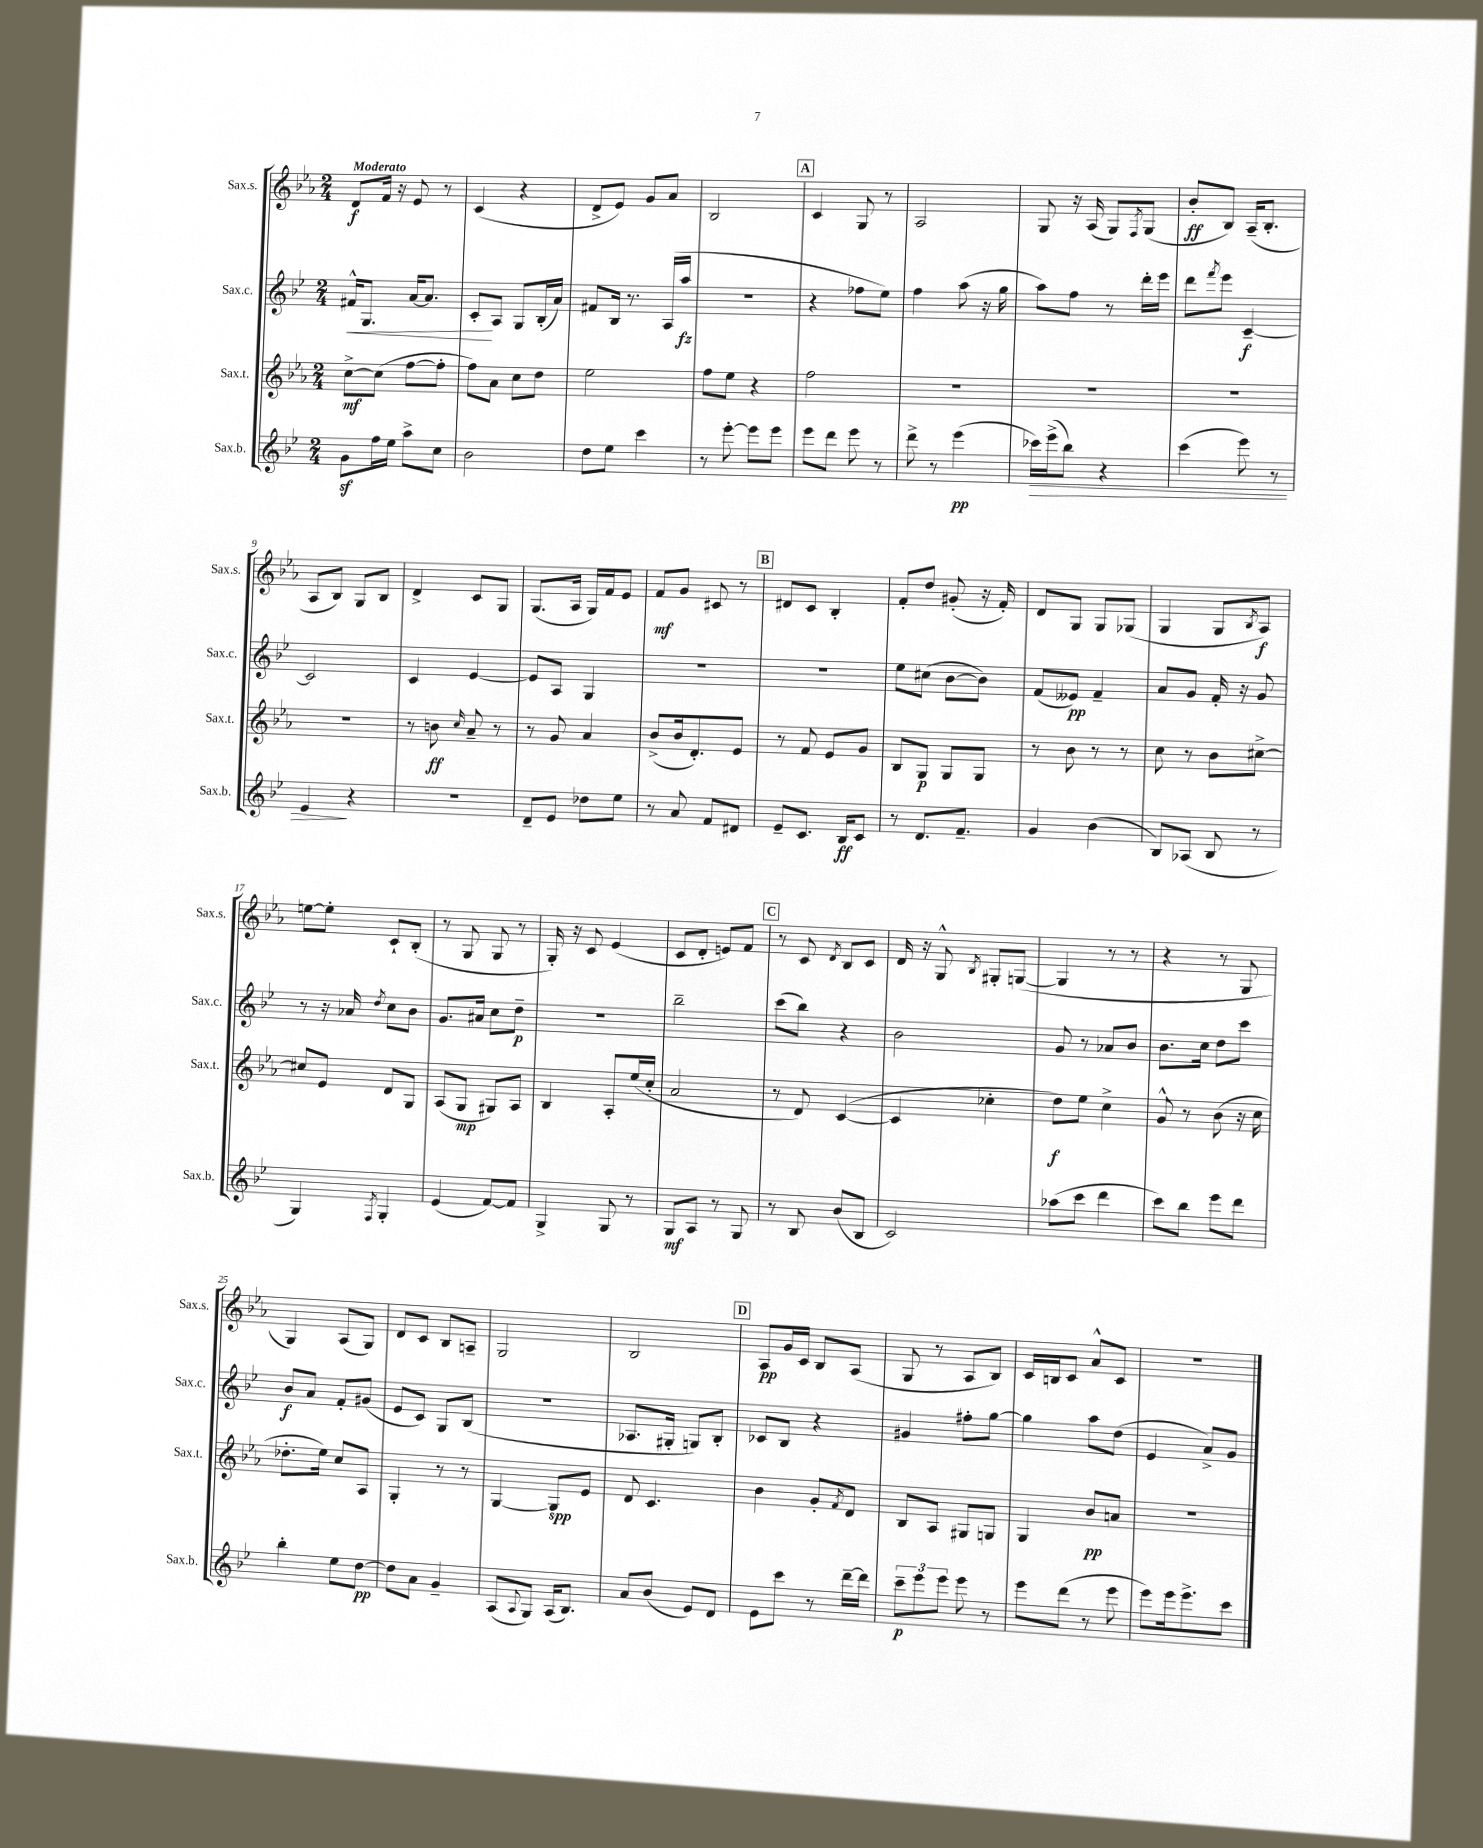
<<
\new StaffGroup <<
\new Staff = "s0" \with { instrumentName = "Sax.s." shortInstrumentName = "Sax.s." } {
    \clef treble \key ees \major \numericTimeSignature \time 2/4 \tempo "Moderato"
    d'8\f f'16 r16 ees'8 r8 |
    c'4( r4 |
    d'8-> ees'8) g'8 aes'8 |
    bes2 |
    \mark \markup { \box "A" } c'4 g8 r8 |
    aes2 |
    g8 r16 aes16( g8) \acciaccatura { f8 } g8( |
    bes'8-.\ff bes8) aes16--( bes8.-. |
    aes8 bes8) g8 bes8 |
    d'4-> c'8 g8 |
    g8.( aes16 g16) f'16 ees'8 |
    f'8\mf g'8 cis'8 r8 |
    \mark \markup { \box "B" } dis'8 c'8 bes4-. |
    f'8-. d''8 gis'8-.( r16 f'16-.) |
    d'8 g8 g8 ges8( |
    g4 g8 \acciaccatura { bes8 } aes8\f) |
    e''8~ e''8-. c'8-! bes8-.( |
    r8 g8 g8 r8 |
    g16-.) r16 c'8 ees'4( |
    c'8 d'8-. e'8) f'8 |
    \mark \markup { \box "C" } r8 c'8 \acciaccatura { d'8 } bes8 c'8 |
    d'16 r16 g8-^ \acciaccatura { bes8 } gis8-. g8~( |
    g4 r8 r8 |
    r4 r8 g8 |
    g4) aes8( g8) |
    d'8 c'8 bes8 a8-- |
    g2 |
    bes2 |
    \mark \markup { \box "D" } aes8\pp g'16 c'16 bes8 aes8( |
    g8 r8 aes8 bes8) |
    c'16 b16 c'8 aes'8-^ c'8 |
    R2 \bar "|." |
}
\new Staff = "s1" \with { instrumentName = "Sax.c." shortInstrumentName = "Sax.c." } {
    \clef treble \key bes \major \numericTimeSignature \time 2/4
    fis'16-^\< g8. a'16~ a'8. |
    c'8-.\! a8 g8 bes16-.( a'16) |
    fis'8 bes16 r8. a16( a''16\fz |
    r2 |
    \mark \markup { \box "A" } r4 fes''8 ees''8) |
    f''4 a''8( r16 g''16 |
    a''8) f''8 r8 d'''16-. ees'''16 |
    d'''8 \acciaccatura { f'''8 } ees'''8 c'4~--\f |
    c'2 |
    c'4 ees'4~ |
    ees'8 a8 g4 |
    R2 |
    \mark \markup { \box "B" } R2 |
    ees''8 cis''8( bes'8~ bes'8) |
    f'8( eeses'8\pp) f'4-- |
    a'8 g'8 f'16-. r16 g'8 |
    r8 r16 aes'16 \acciaccatura { d''8 } c''8 bes'8 |
    g'8. ais'16 c''8 d''8--\p |
    R2 |
    bes''2-- |
    \mark \markup { \box "C" } c'''8( bes''8) r4 |
    bes'2 |
    g'8 r8 aes'8 bes'8 |
    bes'8. c''16 d''8 c'''8 |
    bes'8\f a'8 f'8-. gis'8( |
    ees'8 c'8) g8 bes8( |
    r2 |
    aes8. gis16-. g8) bes8-. |
    \mark \markup { \box "D" } ces'8 bes8 r4 |
    gis'4 fis''8-. g''8~ |
    g''4 a''8 d''8( |
    ees'4 a'8->) g'8 \bar "|." |
}
\new Staff = "s2" \with { instrumentName = "Sax.t." shortInstrumentName = "Sax.t." } {
    \clef treble \key ees \major \numericTimeSignature \time 2/4
    c''8~->\mf c''8( f''8~ f''8-. |
    f''8) aes'8 c''8 d''8 |
    ees''2 |
    f''8 ees''8 r4 |
    \mark \markup { \box "A" } f''2 |
    R2 |
    R2 |
    R2 |
    R2 |
    r8 b'8\ff \grace { c''16 } aes'8-- r8 |
    r8 g'8 aes'4 |
    bes'8->( bes'16 d'8.-.) ees'8 |
    \mark \markup { \box "B" } r8 f'8 ees'8 g'8 |
    bes8 g8\p g8 g8 |
    r8 bes'8 r8 r8 |
    c''8 r8 bes'8 cis''8~-> |
    cis''8 ees'8 d'8 g8 |
    aes8( g8\mp gis8) aes8 |
    bes4 aes8-. ees''16( c''16-. |
    aes'2 |
    \mark \markup { \box "C" } r8 d'8) c'4~( |
    c'4 ces''4-. |
    d''8\f) ees''8 c''4-> |
    g'8-^ r8 bes'8( r16 c''16 |
    des''8.-. ees''16) c''8 aes8 |
    g4-. r8 r8 |
    g4~ g8\spp ees'8 |
    d'8 c'4. |
    \mark \markup { \box "D" } bes'4 g'8-. \acciaccatura { f'8 } d'8 |
    bes8 aes8 gis8 g8 |
    g4 bes'8\pp a'8 |
    r2 \bar "|." |
}
\new Staff = "s3" \with { instrumentName = "Sax.b." shortInstrumentName = "Sax.b." } {
    \clef treble \key bes \major \numericTimeSignature \time 2/4
    g'8\sf f''16 ees''16 a''8-> c''8 |
    bes'2 |
    d''8 ees''8 c'''4 |
    r8 ees'''8~-. ees'''8 ees'''8 |
    \mark \markup { \box "A" } ees'''8 d'''8 ees'''8 r8 |
    d'''8-> r8 ees'''4\pp( |
    ces'''16\>) ees'''16->( bes''8) r4 |
    c'''4( ees'''8) r8 |
    ees'4\! r4 |
    R2 |
    d'8-- ees'8 des''8 ees''8 |
    r8 a'8 f'8 dis'8 |
    \mark \markup { \box "B" } ees'8-- c'8. bes16\ff c'8 |
    r8 d'8. f'8.-- |
    g'4 bes'4( |
    bes8) aes8( bes8 r8 |
    g4) \acciaccatura { f8 } g4-. |
    ees'4( f'8~) f'8 |
    g4-> g8 r8 |
    g8\mf a8 r8 g8 |
    \mark \markup { \box "C" } r8 bes8 bes'8( bes8 |
    c'2) |
    aes''8( c'''8 d'''4 |
    c'''8) bes''8 ees'''8 d'''8 |
    bes''4-. ees''8 d''8~\pp |
    d''8 a'8 g'4-- |
    a8( \appoggiatura { a8 } g8) a16( bes8.) |
    a'8 bes'8( ees'8) d'8 |
    \mark \markup { \box "D" } ees'8 c'''8 r8 d'''16~-- d'''16 |
    \tuplet 3/2 { c'''8--\p ees'''8 ees'''8 } ees'''8 r8 |
    ees'''8 d'''8( r8 ees'''8 |
    ees'''8) ees'''16 ees'''8.-> c'''8 \bar "|." |
}
>>
>>
